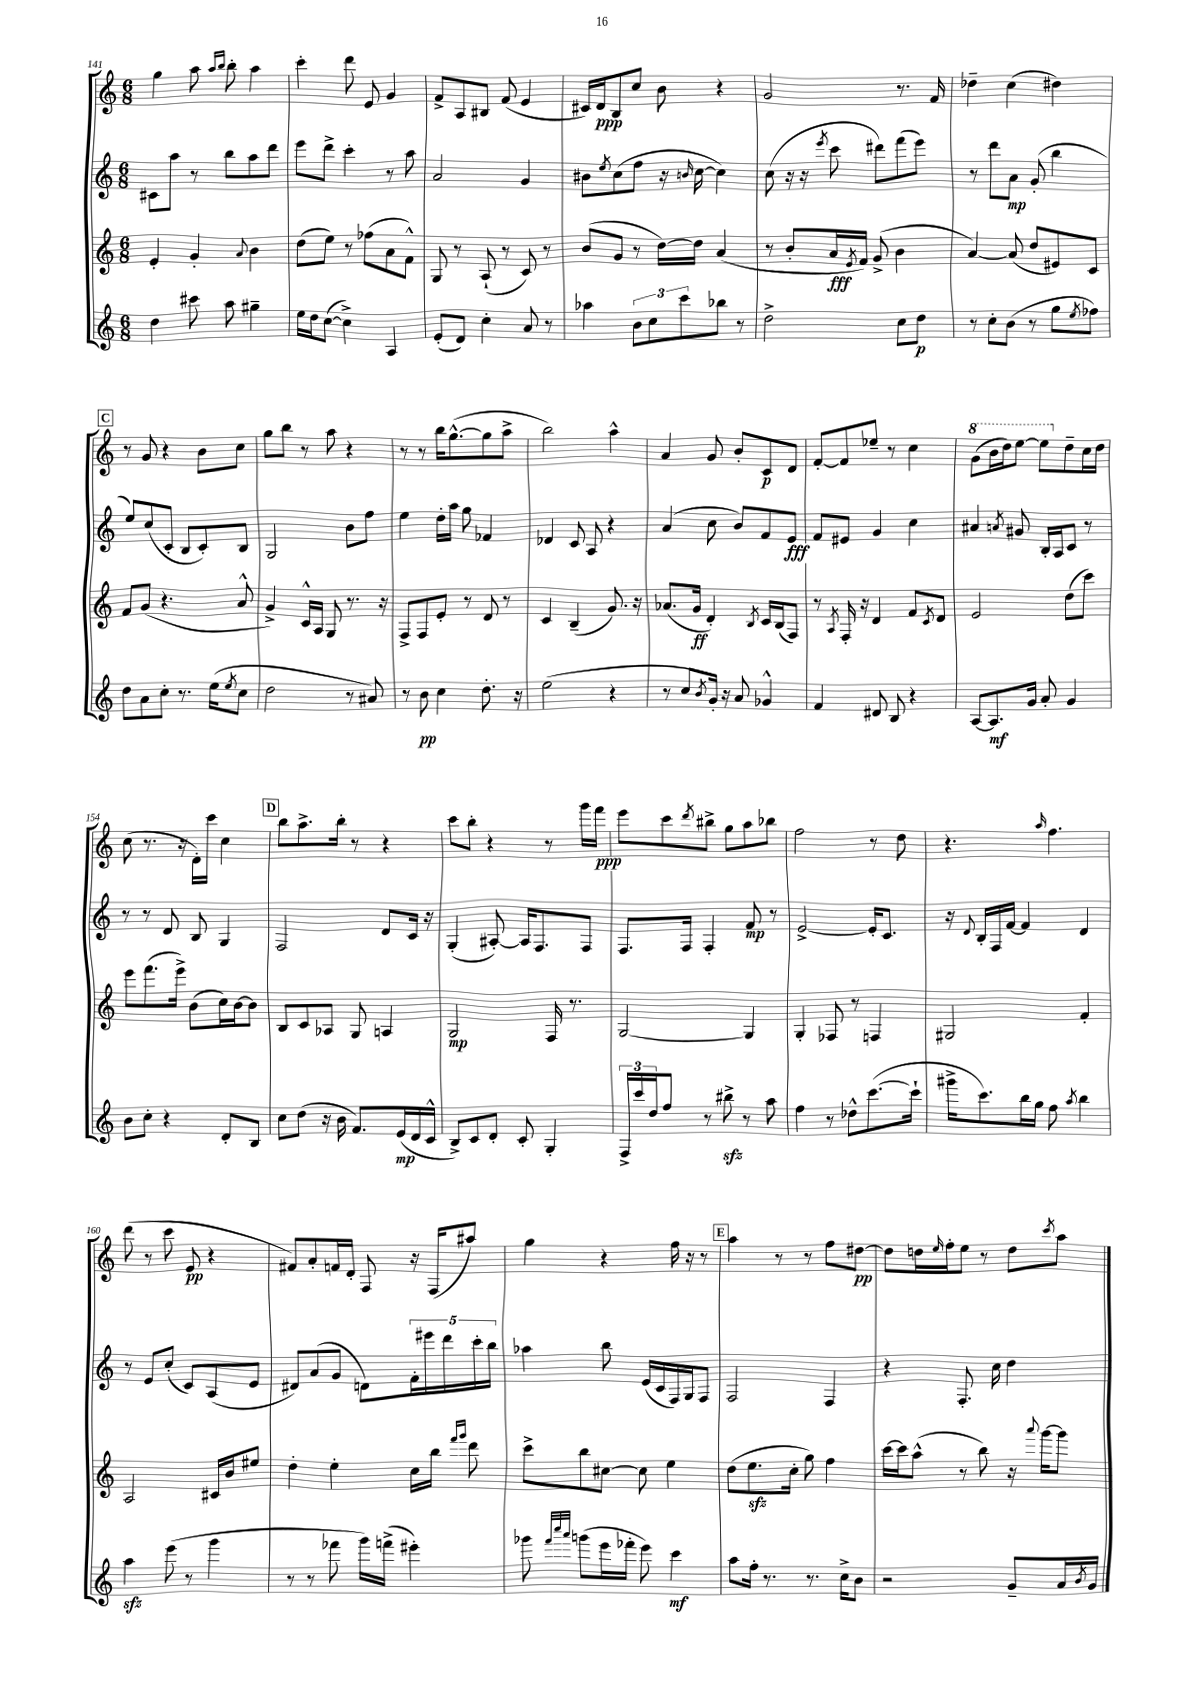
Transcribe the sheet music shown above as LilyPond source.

<<
\new StaffGroup <<
\new Staff = "s0" {
    \clef treble \key c \major \numericTimeSignature \time 6/8
    g''4 a''8 \grace { a''16 b''16 } b''8-. a''4 |
    c'''4-. d'''8 e'8 g'4 |
    f'8-> a8 bis8 f'8( e'4 |
    cis'16) d'16\ppp b8 c''8 b'8 r4 |
    g'2 r8. f'16 |
    des''4-- c''4( dis''4) |
    \mark \markup { \box "C" } r8 g'8 r4 b'8 c''8 |
    g''8 b''8 r8 a''8 r4 |
    r8 r8 b''16 g''8.~-^( g''8 a''8-> |
    b''2) a''4-^ |
    a'4 g'8 b'8-. c'8\p d'8 |
    f'8~-. f'8 ees''8-- r8 c''4 |
    \ottava #1 g''8( b''16 d'''16) e'''8~ e'''8 \ottava #0 d''8-- c''16 d''16 |
    c''8( r8. r16 d'16-.) c'''16 c''4 |
    \mark \markup { \box "D" } b''8 a''8.-> b''16-. r8 r4 |
    c'''8 b''8-. r4 r8 g'''16 f'''16\ppp |
    e'''8 c'''8 \acciaccatura { d'''8 } bis''8-> g''8 a''8 bes''8 |
    f''2 r8 d''8 |
    r4. \grace { a''16 } f''4. |
    d'''8( r8 c'''8 e'8\pp r4 |
    fis'8) a'8-. f'16 d'16-. f8 r16 f16( ais''8) |
    g''4 r4 f''16 r16 r8 |
    \mark \markup { \box "E" } a''4 r8 r8 f''8 dis''8~\pp |
    dis''8 d''16 \grace { e''16 } f''16-. e''8 r8 d''8 \acciaccatura { c'''8 } a''8 \bar "|." |
}
\new Staff = "s1" {
    \clef treble \key c \major \numericTimeSignature \time 6/8
    cis'8 a''8 r8 b''8 a''8 d'''8 |
    e'''8 d'''8-> c'''4-. r8 a''8 |
    a'2 g'4 |
    bis'8 \acciaccatura { e''8 } c''8( f''8 r16 \grace { b'16 } c''16~ c''4) |
    c''8( r16 r16 \acciaccatura { e'''8 } c'''8 dis'''8) f'''8( e'''8) |
    r8 d'''8 a'8\mp g'8-.( b''4 |
    \mark \markup { \box "C" } e''8) c''8( c'8-. b8 c'8-.) b8 |
    g2 b'8 f''8 |
    e''4 d''16-. a''16 g''8 fes'4 |
    des'4 c'8 a8 r4 |
    a'4( c''8 b'8) f'8 e'8\fff |
    f'8 eis'8 g'4 c''4 |
    ais'4 \acciaccatura { a'8 } gis'8 b16-. a16 c'8 r8 |
    r8 r8 d'8 b8 g4 |
    \mark \markup { \box "D" } f2 d'8 c'16 r16 |
    g4-.( ais8~-.) ais16 f8. f8 |
    f8. f16 f4-. f'8\mp r8 |
    e'2~-> e'16-. c'8. |
    r16 \appoggiatura { d'8 } b16-. f16 f'16~ f'4 d'4 |
    r8 e'8 c''8-.( c'8) a8( e'8 |
    dis'8) a'8( g'8 d'8) \tuplet 5/4 { f'16-. eis'''16 d'''16 c'''16-. b''16 } |
    aes''4 b''8 e'16( c'16 f16) g16 f8 |
    \mark \markup { \box "E" } f2 f4 |
    r4 f8.-. c''16 d''4 \bar "|." |
}
\new Staff = "s2" {
    \clef treble \key c \major \numericTimeSignature \time 6/8
    e'4-. g'4-. \appoggiatura { a'8 } b'4 |
    d''8( e''8) r8 fes''8( a'8 f'8-^) |
    g8 r8 a8-!( r8 c'8) r8 |
    b'8( g'8 r8 d''16~) d''16 a'4( |
    r8 b'8-. a'16\fff \acciaccatura { e'8 } f'16) g'8->( b'4 |
    a'4~) a'8( d''8 eis'8) c'8 |
    \mark \markup { \box "C" } f'8 g'8( r4. a'8-^ |
    g'4->) c'16-^ a16 g8 r8. r16 |
    f8-> f8 e'8-. r8 d'8 r8 |
    c'4 b4--( g'8.) r16 |
    aes'8.( g'16\ff d'4-.) \acciaccatura { b8 } c'16 b16( f8) |
    r8 \acciaccatura { a8 } f16-. r16 d'4 f'8 \acciaccatura { c'8 } d'8 |
    e'2 d''8( c'''8) |
    e'''8 f'''8.( e'''16->) b'8( c''16) b'16~ b'8 |
    \mark \markup { \box "D" } b8 c'8 aes8 g8 a4 |
    g2\mp f16 r8. |
    g2~ g4 |
    g4-. fes8 r8 f4 |
    gis2 f'4-. |
    a2 cis'16 b'16 eis''8 |
    d''4-. e''4-. c''16 b''16 \grace { f'''16 g'''16 } d'''8 |
    c'''8-> b''8 cis''8~ cis''8 e''4 |
    \mark \markup { \box "E" } d''8( e''8.\sfz c''16-. g''8) f''4 |
    c'''16~ c'''16 a''8-^( r8 b''8) r16 \appoggiatura { a'''8 } g'''16~ g'''8 \bar "|." |
}
\new Staff = "s3" {
    \clef treble \key c \major \numericTimeSignature \time 6/8
    d''4 cis'''8 a''8 gis''4-- |
    e''16 d''16 c''8~( c''4->) a4 |
    e'8-.( d'8) c''4-. a'8 r8 |
    aes''4 \tuplet 3/2 { b'8 c''8 c'''8 } bes''8 r8 |
    d''2-> c''8 d''8\p |
    r8 c''8-. b'8( r8 g''8 \acciaccatura { e''8 } fes''8) |
    \mark \markup { \box "C" } d''8 a'8 c''8-. r8. e''16( \acciaccatura { e''8 } c''8 |
    d''2 r8 ais'8) |
    r8 b'8\pp c''4 d''8.-. r16 |
    e''2( r4 |
    r8 c''8 \acciaccatura { b'8 } g'16-.) r16 a'8 ges'4-^ |
    f'4 dis'8 b8 r4 |
    a8~ a8.\mf g'16 a'8-. g'4 |
    b'8 c''8-. r4 d'8-. b8 |
    \mark \markup { \box "D" } c''8 d''8( r16 b'16 f'8.) e'16\mp( d'16 c'16-^ |
    b8->) c'8 d'8-. c'8-. g4-. |
    \tuplet 3/2 { f16-> c'''16 d''16 } f''8 r8 bis''8->\sfz r8 a''8 |
    f''4 r8 des''8-^ c'''8.~( c'''16-! |
    gis'''16-> c'''8.) b''16 g''16 f''8 \acciaccatura { a''8 } b''4 |
    a''4\sfz e'''8( r8 g'''4 |
    r8 r8 fes'''8 g'''16) f'''16->( eis'''4-.) |
    ges'''8 \grace { f'''32 c''''32 a'''32 } g'''8( e'''16 fes'''16-. e'''8) c'''4\mf |
    \mark \markup { \box "E" } a''8 f''16-. r8. r8. c''16-> b'8 |
    r2 g'8-- a'16 \acciaccatura { b'8 } g'16 \bar "|." |
}
>>
>>
\layout { \context { \Score currentBarNumber = #141 } }
